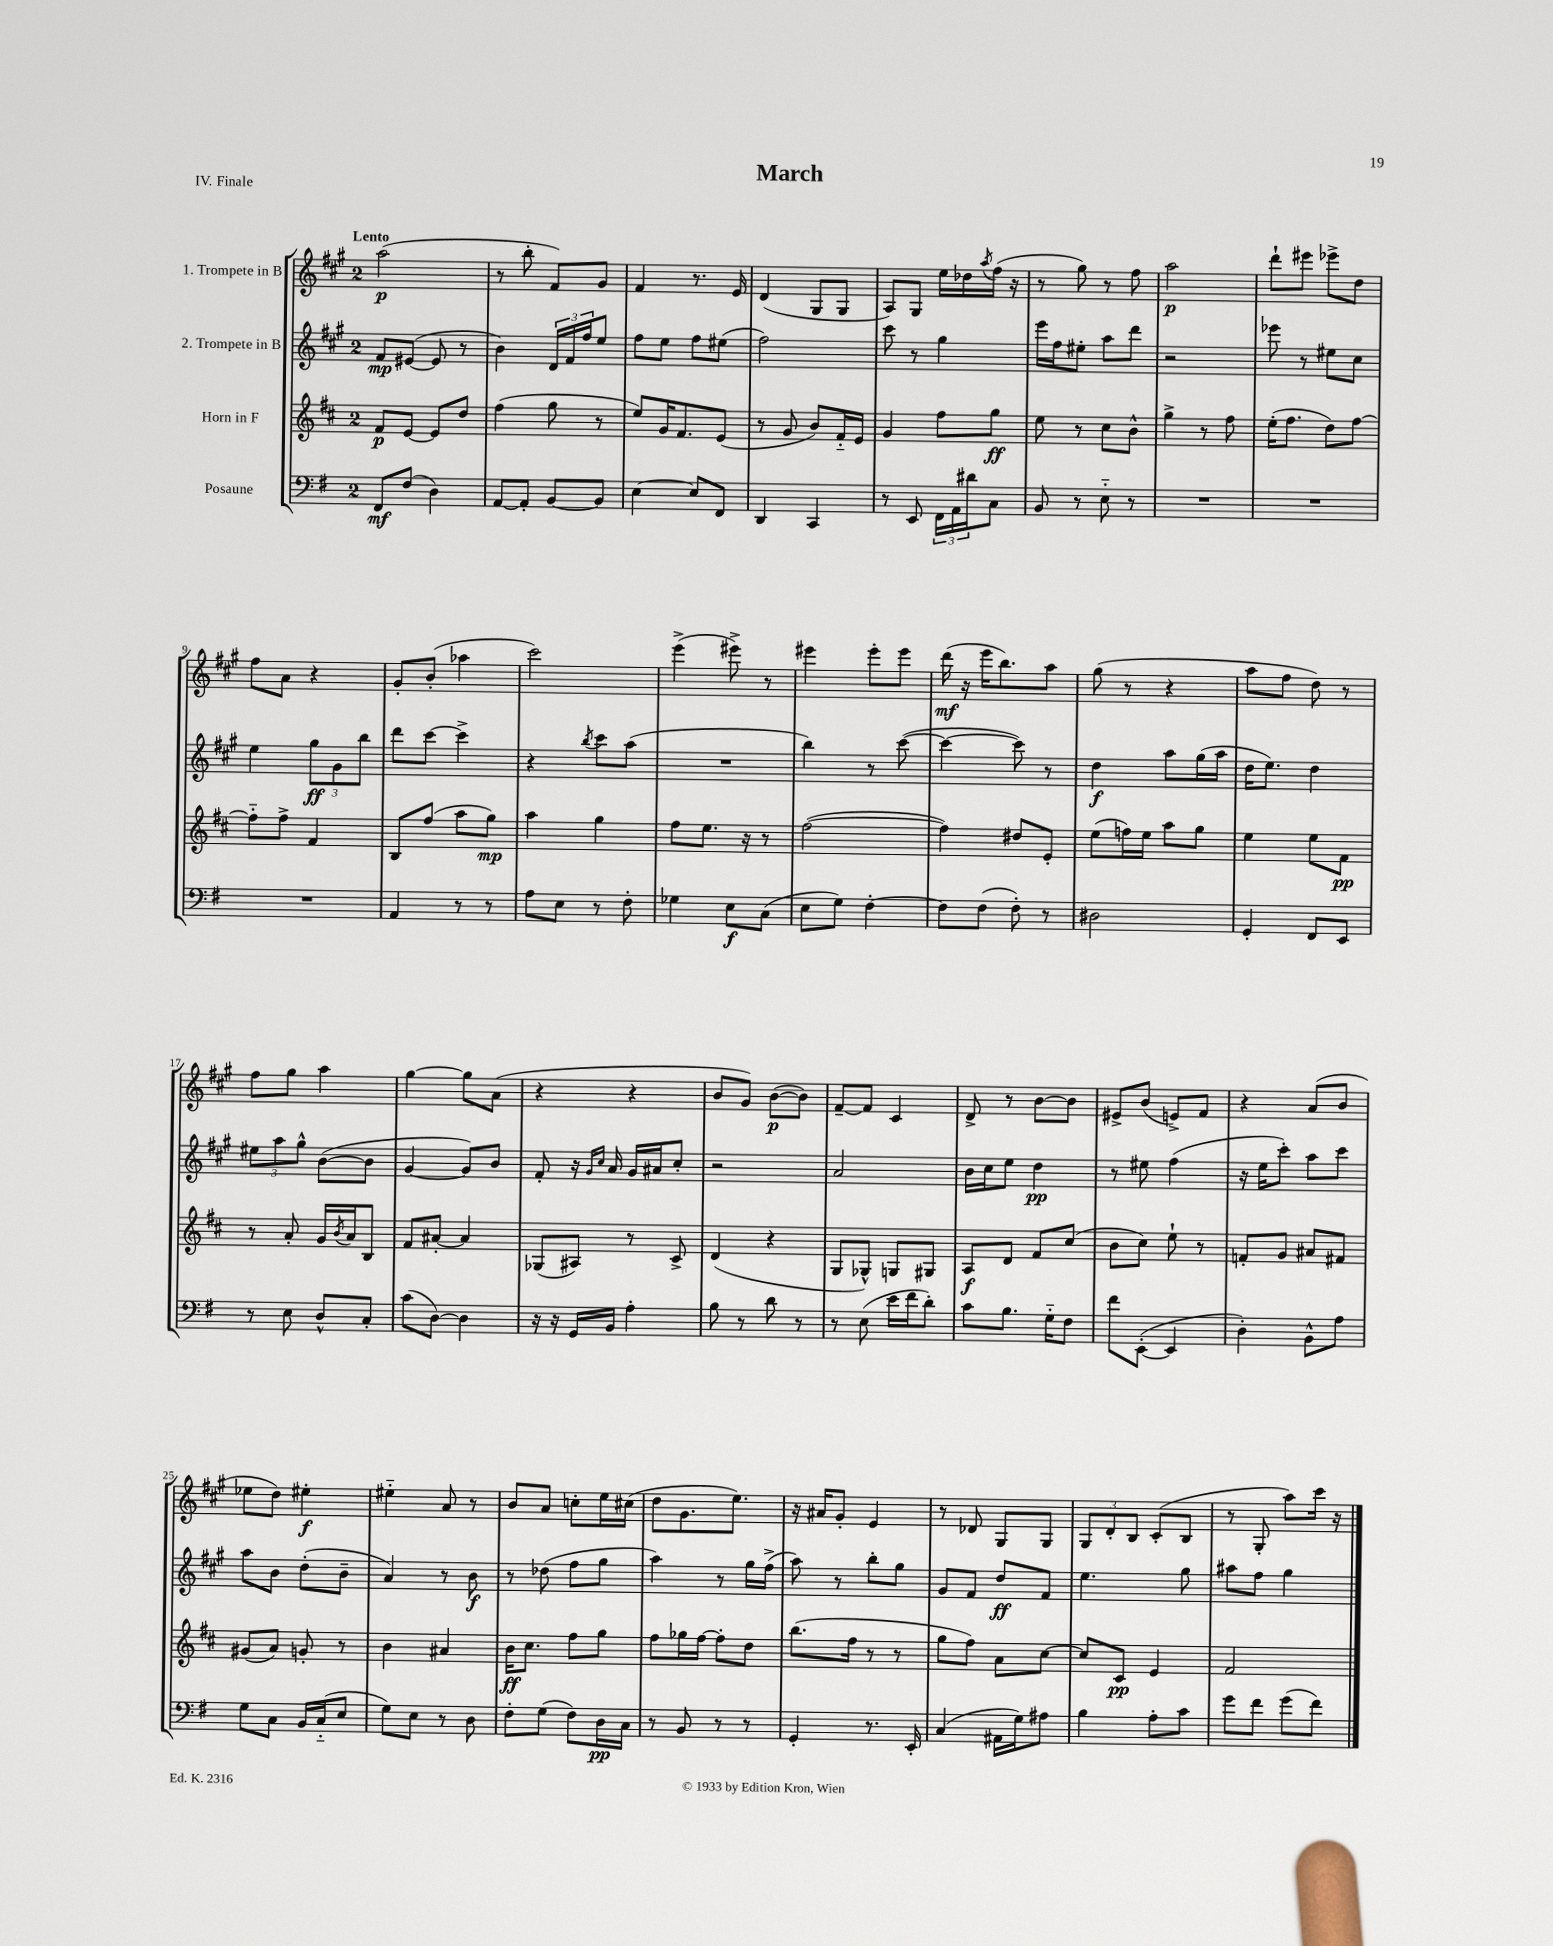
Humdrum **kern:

**kern	**kern	**kern	**kern
*staff4	*staff3	*staff2	*staff1
*clefF4	*clefG2	*clefG2	*clefG2
*k[f#]	*k[f#c#]	*k[f#c#g#]	*k[f#c#g#]
*M2/4	*M2/4	*M2/4	*M2/4
8FF#/L	8f#/L	8f#/L	(2aa\
(8F#/J	[8e/J	([8e#/J	.
4D\)	8e/]L	8e#/]	.
.	8dd/J	8r	.
=	=	=	=
[8AA/L	(4ff#\	4b\)	8r
8AA'/]J	.	.	8bb'\
[8BB/L	8gg\	24d/LL	8f#/L)
.	.	24f#/	.
.	.	24ff#/J	.
8BB/]J	8r	8ee/J	8g#/J
=	=	=	=
[4E\	8ee/L)	8ff#\L	4f#/
.	16g/K	8ee\J	.
.	8.f#/	.	.
8E/]L	.	8ff#\L	8.r
8FF#/J	(8e/J	(8ee#\J	.
.	.	.	16e/
=	=	=	=
4DD/	8r	2ff#\)	(4d/
.	8g/	.	.
4CC/	8b/L)	.	8G#/L
.	16f#'~/L	.	8G#/J
.	16e/JJ	.	.
=	=	=	=
8r	4g/	8ccc#\	8A/L)
8EE/	.	8r	8G#/J
24FF#\LL	8ff#\L	4gg#\	16ee\LL
24AA\	.	.	.
.	.	.	16dd-\
24d#\J	.	.	.
.	.	.	8qaa/
8C\J	8gg\J	.	(16ff#\JJ
.	.	.	16r
=	=	=	=
8BB/	8ee\	16eee\LL	8r
.	.	16ff#\J	.
8r	8r	8ee#'\J	8gg#\)
8E'~\	8cc#\L	8aa\L	8r
8r	8b^^\J	8ddd\J	8ff#\
=	=	=	=
2r	4gg^\	2r	2aa\
.	8r	.	.
.	8ff#\	.	.
=	=	=	=
2r	(16ee'\LK	8eee-\	8ddd`\L
.	8.ff#\J	.	.
.	.	8r	8eee#\J
.	8dd\L)	8ee#\L	8eee-^\L
.	[8ff#\J	8cc#\J	8dd\J
=	=	=	=
2r	8ff#'~\]L	4ee\	8ff#\L
.	8ff#^\J	.	8a\J
.	4f#/	12gg#\L	4r
.	.	12g#\	.
.	.	12bb\J	.
=	=	=	=
4AA/	8B/L	8ddd\L	8g#'/L
.	(8ff#/J	[8ccc#\J	(8b'/J
8r	8aa\L	4ccc#^\]	4aa-\
8r	8gg\J)	.	.
=	=	=	=
8A\L	4aa\	4r	2ccc#\)
8E\J	.	.	.
.	.	8qbb/	.
8r	4gg\	8ccc#\L	.
8F#'\	.	(8aa\J	.
=	=	=	=
4G-\	8ff#\L	2r	(4eee^\
.	8.ee\J	.	.
8E\L	.	.	8eee#^\)
.	16r	.	.
(8C\J	8r	.	8r
=	=	=	=
8E\L	([2ff#\	4bb\)	4eee#\
8G\J)	.	.	.
[4F#'\	.	8r	8eee#'\L
.	.	([8ccc#\	8eee#\J
=	=	=	=
8F#\]L	4ff#\])	4ccc#\_	(16ddd\
.	.	.	16r
(8F#\J	.	.	16eee\LK
.	.	.	8.bb\)
8F#'\)	8dd#/L	8ccc#\])	.
8r	8e'/J	8r	8aa\J
=	=	=	=
2D#\	(8ee\L	4dd\	(8gg#\
.	16ff\L)	.	8r
.	16ee\JJ	.	.
.	8aa\L	8aa\L	4r
.	8gg\J	(16gg#\L	.
.	.	16aa\JJ	.
=	=	=	=
4GG'/	4ee\	16dd\LK	8aa\L
.	.	8.ee\J)	.
.	.	.	8ff#\J
8FF#/L	8ee\L	4dd\	8dd\)
8EE/J	8f#\J	.	8r
=	=	=	=
8r	8r	12ee#\L	8ff#\L
.	.	12aa\	.
8E\	8a'/	.	8gg#\J
.	.	12gg#^^\J	.
8D^^/L	16g/LL	([8b\L	4aa\
.	8qb/	.	.
.	16a/J	.	.
8C'/J	8B/J	8b\]J	.
=	=	=	=
(8c\L	8f#/L	[4g#/	[4gg#\
[8D\J)	[8a#'/J	.	.
4D\]	4a#/]	8g#/]L)	8gg#\]L
.	.	8b/J	(8a\J
=	=	=	=
16r	(8G-/L	8f#'/	4r
16r	.	.	.
16GG/LL	8A#/J)	16r	.
.	.	16qqg#/LL	.
.	.	16qqcc#/JJ	.
16BB/JJ	.	16a/	.
4A'\	8r	16g#/LL	4r
.	.	16a#/J	.
.	8c#^/	8cc#'/J	.
=	=	=	=
8B\	(4d/	2r	8b/L
8r	.	.	8g#/J)
8d\	4r	.	([8b\L
8r	.	.	8b\]J)
=	=	=	=
8r	8G/L	2a/	[8f#~/L
(8E\	8G-^^/J)	.	8f#/]J
16e\LL	8G/L	.	4c#/
16f#\J	.	.	.
8d'\J)	8G#/J	.	.
=	=	=	=
8c\L	8A/L	16b\LL	8d^/
.	.	16cc#\J	.
8.B\J	8d/J	8ee\J	8r
.	8f#/L	4dd\	[8b\L
16G'~\LK	.	.	.
8F#\J	(8cc#/J	.	8b\]J
=	=	=	=
8f#\L	8b\L	8r	8e#^/L
([8EE'\J	8cc#\J)	8ee#\	(8b/J
4EE/]	8ee`\	(4ff#\	8e^/L)
.	8r	.	8f#/J
=	=	=	=
4D'\)	8f'/L	16r	4r
.	.	16ee\LK	.
.	8g/J	8ccc#'\J)	.
8BB^^\L	8a#/L	8aa\L	(8a/L
8A\J	8f#/J	8ccc#\J	8b/J
=	=	=	=
8G\L	(8g#/L	8aa\L	8ee-\L
8C\J	8a/J)	8b\J	8dd\J)
16BB/LL	8g'/	(8dd'\L	4ee#'\
(16C'~/J	.	.	.
8E/J	8r	8b~\J	.
=	=	=	=
8G\L)	4b\	4a/)	4ee#'~\
8E\J	.	.	.
8r	4a#/	8r	8a/
8D\	.	8b\	8r
=	=	=	=
8F#'\L	16b\LK	8r	8b/L
.	8.cc#\J	.	.
(8G\J	.	(8dd-\	8a/J
8F#\L)	8ff#\L	8ff#\L	8cc'\L
16D\L	8gg\J	8gg#\J	16ee\L
16C\JJ	.	.	(16cc#\JJ
=	=	=	=
8r	8ff#\L	4aa\)	8dd\L
8BB/	16gg-\L	.	8.g#\
.	[16ff#\JJ	.	.
8r	8ff#'\]L	8r	.
.	.	.	8.ee\J)
8r	8dd\J	16gg#\LL	.
.	.	(16ff#^\JJ	.
=	=	=	=
4GG'/	(8.bb\L	8aa\)	16r
.	.	.	16a#/LK
.	.	8r	8g#'/J
.	16ff#\Jk	.	.
8.r	8r	8bb'\L	4e/
.	8r	8gg#\J	.
16EE'/	.	.	.
=	=	=	=
(4C/	8gg\L	8g#/L	8r
.	8ff#\J)	8f#/J	8d-/
16AA#\LL	8a\L	8dd/L	8G#/L
16G\J)	.	.	.
8A#\J	[8cc#\J	8f#/J	8G#/J
=	=	=	=
4B\	8cc#/]L	4.ee\	12G#/L
.	.	.	12d'/
.	8c#/J	.	.
.	.	.	12B/J
8A'\L	4e/	.	(8c#'/L
8c\J	.	8gg#\	8B/J
=	=	=	=
8g\L	2f#/	8aa#\L	8r
8f#\J	.	8ff#\J	8G#'/
(8g\L	.	4gg#\	8aa\L)
8f#\J)	.	.	16ccc#\Jk
.	.	.	16r
==	==	==	==
*-	*-	*-	*-
